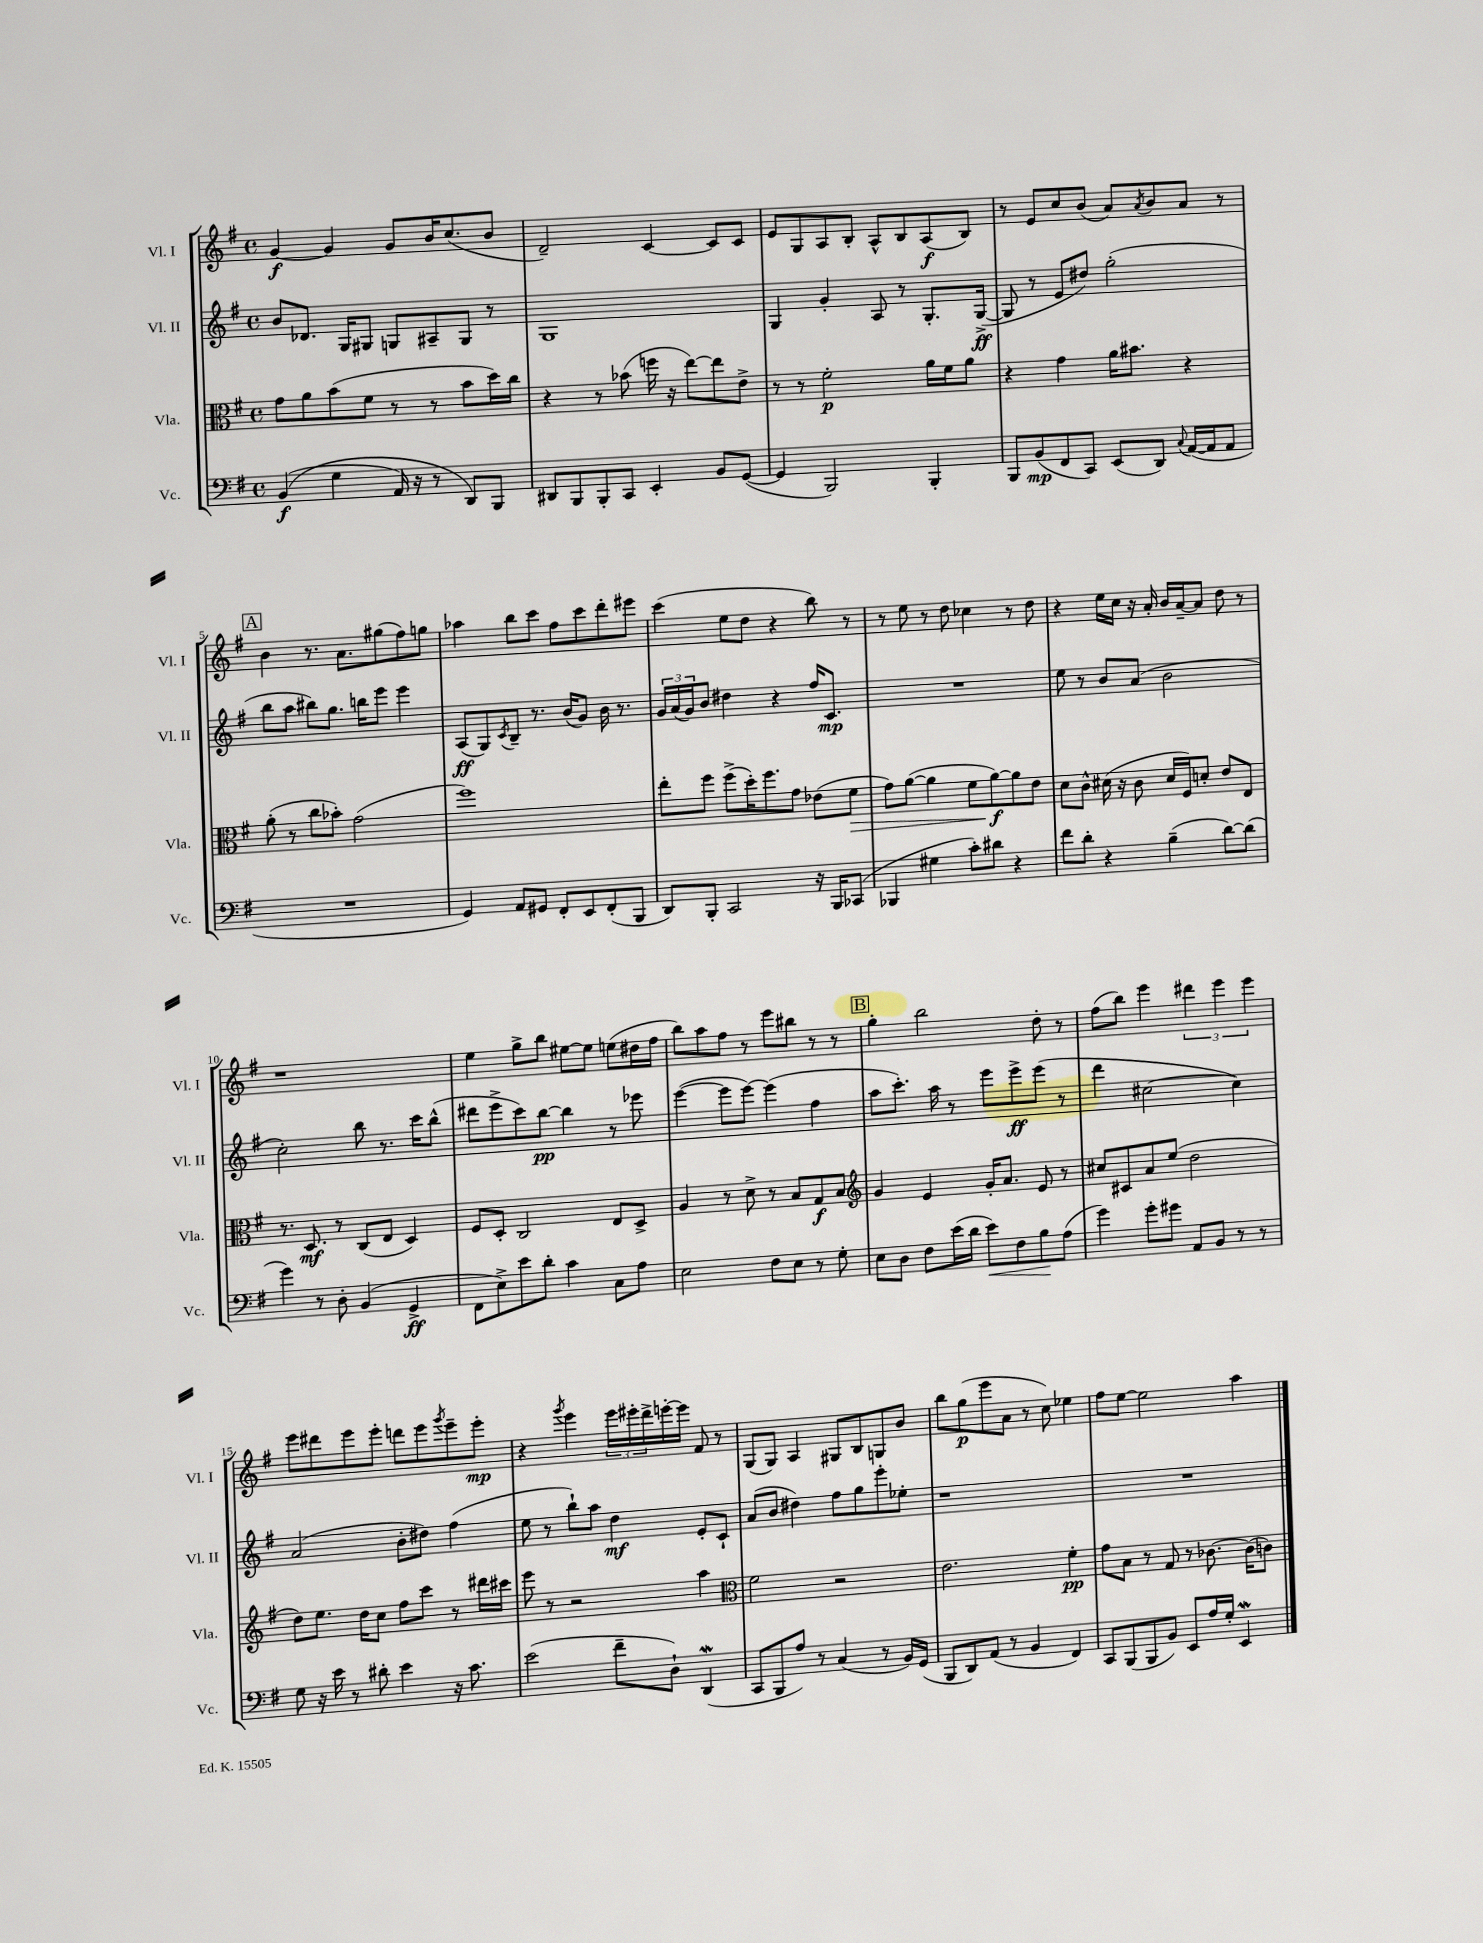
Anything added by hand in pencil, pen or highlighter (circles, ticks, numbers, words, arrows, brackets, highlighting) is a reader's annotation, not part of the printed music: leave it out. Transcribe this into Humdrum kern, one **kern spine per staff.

**kern	**kern	**kern	**kern
*staff4	*staff3	*staff2	*staff1
*clefF4	*clefC3	*clefG2	*clefG2
*k[f#]	*k[f#]	*k[f#]	*k[f#]
*M4/4	*M4/4	*M4/4	*M4/4
*met(c)	*met(c)	*met(c)	*met(c)
&((4BB/	8g\L	8b/L	[4g/
.	8a\	8.d-/J	.
4G\	(8b\	.	4g/]
.	.	16G/LK	.
.	8f#\J	8G#/J	.
16AA/)	8r	8G/L	8g/L
16r	.	.	.
8r	8r	8A#~/	16b/K
.	.	.	(8.cc/
8DD/L&)	8b\L	8G/J	.
8BBB/J	16dd\L)	8r	8b/J
.	16cc\JJ	.	.
=	=	=	=
8DD#/L	4r	1G	2d~/)
8BBB/	.	.	.
8BBB'/	8r	.	.
8CC/J	(8b-\	.	.
4EE'/	16ff\	.	[4c/
.	16r	.	.
.	[8ee\L)	.	.
8BB/L	8ee\]	.	8c/]L
([8GG/J	8e^\J	.	8c/J
=	=	=	=
4GG/]	8r	4G/	8e/L
.	8r	.	8G/
2BBB/)	2f#'\	4g'/	8A/
.	.	.	8B'/J
.	.	8A/	8A^^/L
.	.	8r	8B/
4BBB'/	16a\LL	8.G'/L	(8A/
.	16f#\J	.	.
.	8a\J	.	8B/J)
.	.	([16G^/Jk	.
=	=	=	=
8BBB/L	4r	8G/]	8r
(8BB/	.	8r	8e/L
8FF#/	4g\	8e/L	8cc/
8CC/J)	.	8dd#/J)	(8b/J
(8EE/L	16a\LK	(2gg'\	8a/L)
.	8.b#\J	.	.
.	.	.	8qa/
8DD/J)	.	.	8b/
8qqC/	.	.	.
([16AA/LL	4r	.	8a/J
16AA/]J	.	.	.
8AA/J	.	.	8r
=	=	=	=
1r	(8a'\	8bb\L	4b\
.	8r	8aa\J	.
.	8cc\L	8bb#\L)	8.r
.	8b-'\J)	8.gg\J	.
.	.	.	8.a\L
.	(2g\	.	.
.	.	16bb\LK	.
.	.	8eee\J	(8gg#\
.	.	4eee\	8ff#\)
.	.	.	8gg\J
=	=	=	=
4GG/)	1ff#)	(8A/L	4aa-\
.	.	8G/)	.
.	.	8qc/	.
8AA/L	.	8B~/J	8bb\L
8GG#/J	.	8.r	8ccc\J
8FF#'/L	.	.	8ff#\L
.	.	(16b/LK	.
8EE/	.	8g/J)	8ccc\
(8FF#'/	.	16b\	8ddd'\
.	.	8.r	.
8BBB/J	.	.	8eee#\J
=	=	=	=
8DD/L)	8ee'\L	24g/LL	(4ccc\
.	.	(24a/	.
.	.	24g/J)	.
8BBB'/J	8ff#\J	8b/J	.
2CC/	(8ff#^\L	4dd#\	8ee\L
.	16dd'\K)	.	8dd\J
.	8.ff#\	.	.
.	.	4r	4r
.	8g\J	.	.
16r	(8e-\L	16ff#/LK	8bb\)
16BBB/LK	.	8.c/J	.
(8CC-/J	8f#\J	.	8r
=	=	=	=
4BBB-/	8g\L)	1r	8r
.	([8a\J	.	8ee\
4G#\	4a\]	.	8r
.	.	.	8dd\
8c'\L)	8f#\L	.	4cc-\
8d#\J	[8a\)	.	.
4r	8a\]	.	8r
.	8e\J	.	8dd\
=	=	=	=
8f#\L	8d\L	8ee\	4r
8d'\J	8c^^\J	8r	.
4r	(16d#\	8b/L	16ee\LL
.	16r	.	16cc\JJ
.	8c\	(8a/J	16r
.	.	.	16a'/
(4B~\	16d#/LL	2b\	16b/LL
.	16F#/J)	.	[16a~/J
.	8d'/J	.	8a/]J
[8d\L)	8e/L	.	8dd\
(8d\]J	8E/J	.	8r
=	=	=	=
4g\)	8.r	2cc'\)	1r
.	8.D/	.	.
8r	.	.	.
8D'\	8r	.	.
(4BB/	(8C/L	8bb\	.
.	8E/J	8.r	.
4GG^/	4D/)	.	.
.	.	16ccc\LK	.
.	.	(8bb^^\J	.
=	=	=	=
8FF#\L	8F#/L	8ddd#\L	4ee\
8E^\)	8D'/J	8eee^\	.
8e\	2C/	8ccc\)	8gg^\L
8d'\J	.	[8bb\J	8bb\J
4c\	.	4bb\]	[8ee#\L
.	.	.	8ee#\]J
8C\L	8E/L	8r	(8ee\L
8A\J	8D^/J	8eee-\	16dd#\L
.	.	.	16ff#\JJ
=	=	=	=
2E\	4A/	([4eee\	8bb\L)
.	.	.	8aa\
.	8r	8eee\]L	8ff#\J
.	8d^\	[8eee\J)	8r
8F#\L	8r	(4eee\]	8eee\L
8E\J	8B/L	.	8bb#\J
8r	8G/	4ff#\	8r
8G'\	8B/J	.	8r
=	=	=	=
*	*clefG2	*	*
8E\L	4g/	8aa\L	4gg'\
8D\J	.	8.ccc'\J)	.
8F#\L	4e/	.	2bb\
.	.	16aa\	.
(16e\L	.	8r	.
16d\JJ	.	.	.
8e\L)	16g'/LK	8eee\L	.
.	8.a/J	.	.
8F#\	.	8eee^\	.
8B\	8e/	(8eee\J	8dd'\
(8A\J	8r	8r	8r
=	=	=	=
4g\)	8cc#/L	4ddd\	(8ff#\L
.	8c#/	.	8bb\J)
8g'\L	8a/	[2cc#\	4eee\
8g#\J	(8ee/J	.	.
8AA/L	2dd\	.	6ddd#\
8BB/J	.	.	.
.	.	.	6eee\
8r	.	4cc#\])	.
.	.	.	6eee\
8r	.	.	.
=	=	=	=
8G\	8dd\L)	(2a/	8eee\L
16r	8.ee\J	.	8ddd#\
16e\	.	.	.
8r	.	.	8eee\
.	16dd\LK	.	.
8d#'\	8cc\J	.	8eee'\J
4e\	8ff#\L	8b'\L	8ddd\L
.	8ccc\J	8dd#\J)	8eee\
.	.	.	8qggg/
16r	8r	(4ff#\	8eee~\
8.c\	.	.	.
.	16ddd#\LL	.	8eee'\J
.	16ccc#\JJ	.	.
=	=	=	=
(2e\	8eee\	8ee\	4r
.	8r	8r	.
.	.	.	8qggg/
.	2r	8bb`\L)	4eee\
.	.	8aa\J	.
8f#~\L	.	4dd\	24eee\LL
.	.	.	24eee#'\
.	.	.	24ddd^\
8D`\J)	.	.	[16eee'\
.	.	.	16eee\]JJ
(4DD/	4aa\	8e'/L	8f#/
.	.	8c`/J	8r
=	=	=	=
*	*clefC3	*	*
8CC/L	2f#\	(8a/L	(8G/L
8BBB/	.	8b/J	8G/J)
8A/J)	.	4dd#\)	4A/
8r	.	.	.
(4C/	2r	8ff#\L	8G#/L
.	.	8gg\	8B/
8r	.	8eee'\	8G/
16BB/LL)	.	8ee-'\J	8b/J
(16GG/JJ	.	.	.
=	=	=	=
8BBB/L	2.e\	1r	8bb\L
8DD/)	.	.	(8gg\
(8AA/J	.	.	8eee\
8r	.	.	8a\J
4BB/	.	.	8r
.	.	.	8cc\)
4FF#/)	4f#'\	.	4ee-\
=	=	=	=
8CC/L	8g\L	1r	8ff#\L
(8BBB/	8B\J	.	[8ee\J
8BBB/	8r	.	2ee\]
8BB/J)	8G/	.	.
8EE/L	8r	.	.
16A/L	[8.c-\	.	.
16G'/JJ	.	.	.
4EE/	.	.	4aa\
.	(16c-\]LK	.	.
.	8c\J)	.	.
==	==	==	==
*-	*-	*-	*-
